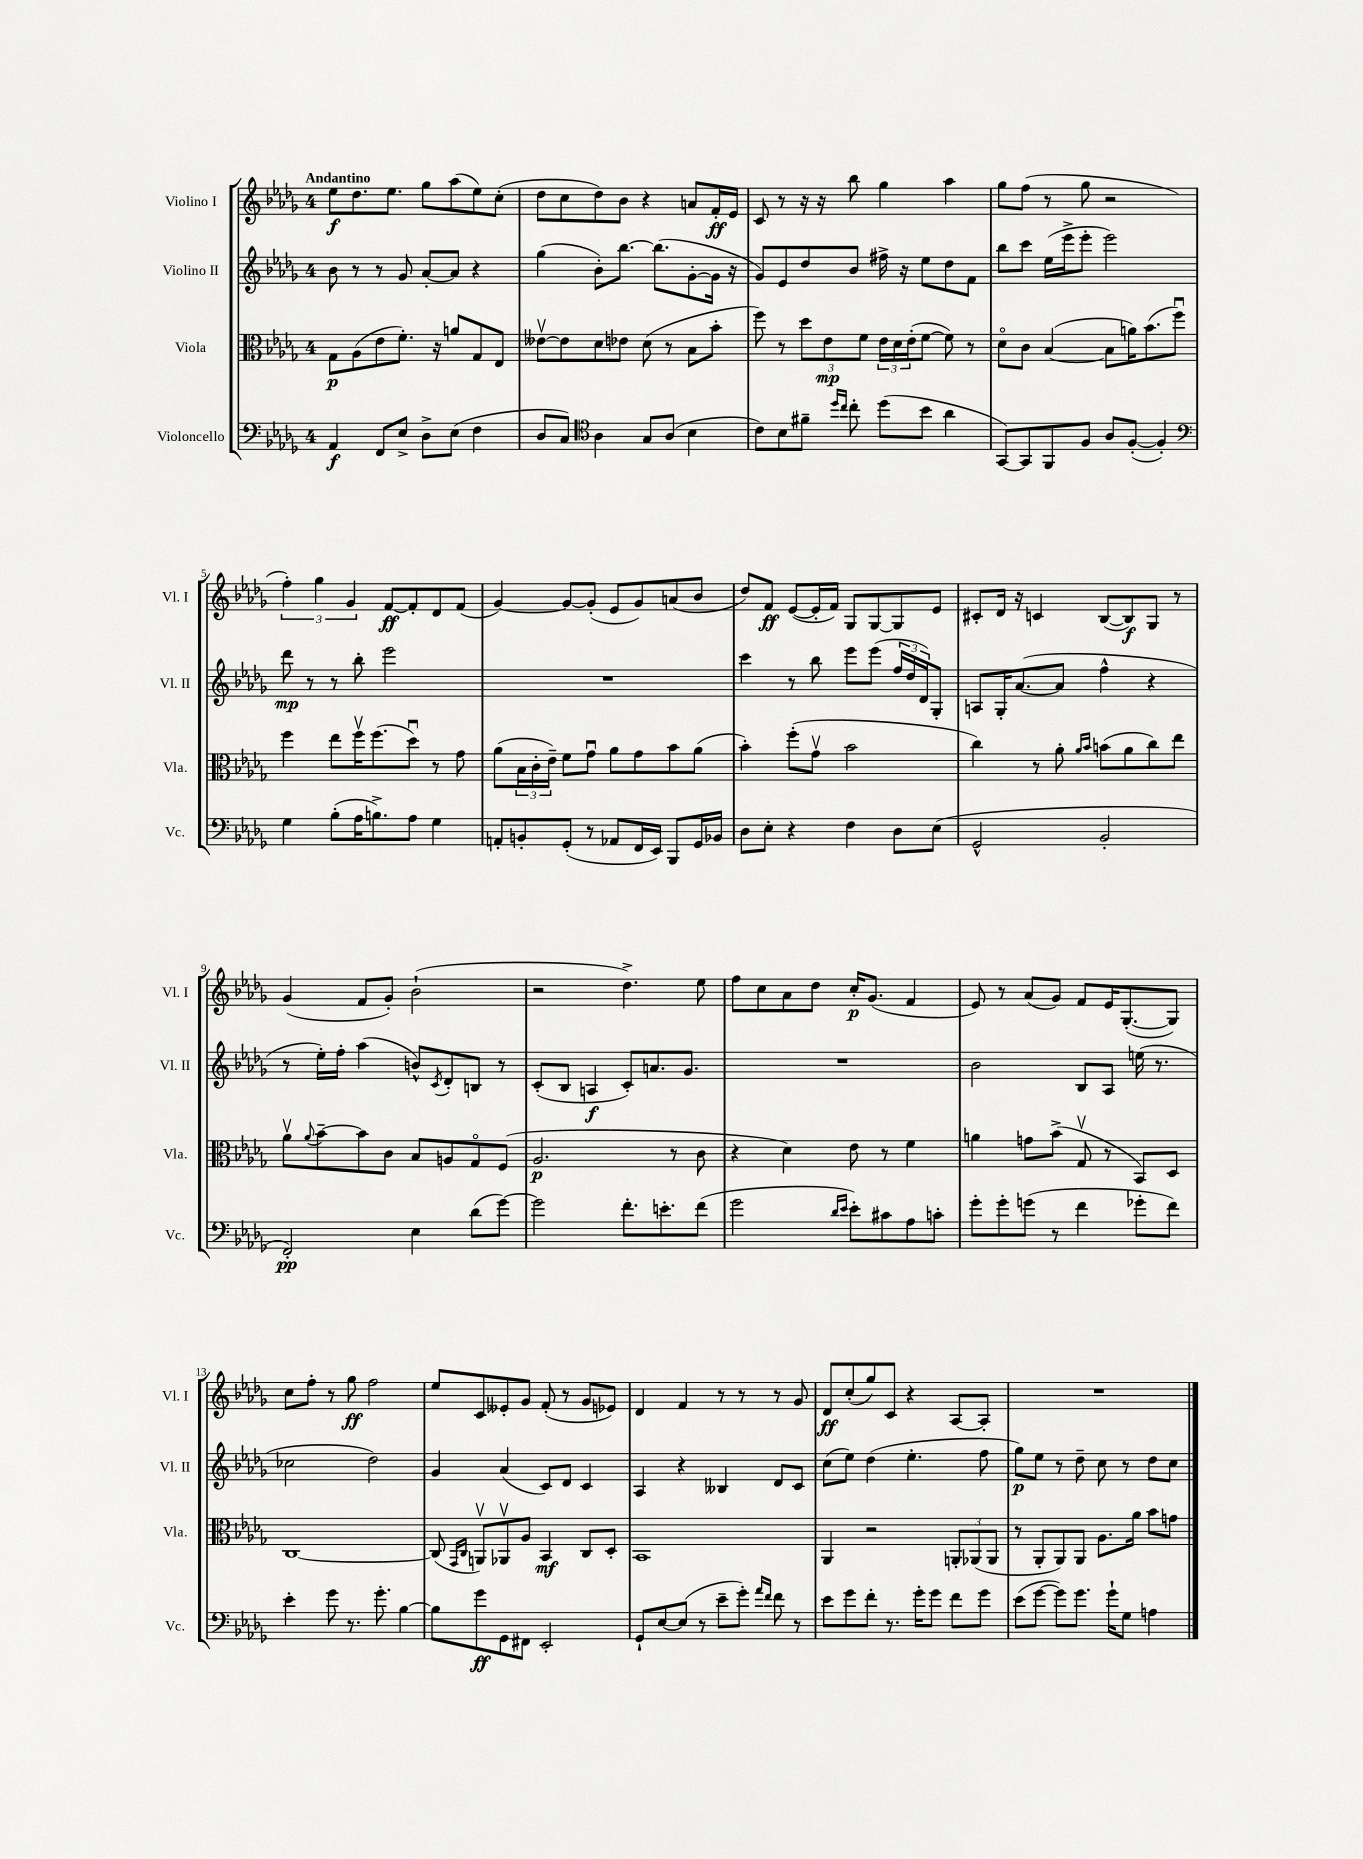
<<
\new StaffGroup <<
\new Staff = "s0" \with { instrumentName = "Violino I" shortInstrumentName = "Vl. I" } {
    \clef treble \key des \major \once \override Staff.TimeSignature.style = #'single-digit \time 4/4 \tempo "Andantino"
    ees''8\f des''8. ees''8. ges''8 aes''8( ees''8) c''8-.( |
    des''8 c''8 des''8) bes'8 r4 a'8 f'16-.\ff ees'16 |
    c'8 r8 r16 r16 bes''8 ges''4 aes''4 |
    ges''8 f''8( r8 ges''8 r2 |
    \tuplet 3/2 { f''4-.) ges''4 ges'4 } f'8~\ff f'8-. des'8 f'8( |
    ges'4~) ges'8~ ges'8-.( ees'8 ges'8) a'8( bes'8 |
    des''8) f'8\ff ees'8~( ees'16-. f'16) ges8 ges8~ ges8 ees'8 |
    cis'8-. des'16 r16 c'4 bes8~( bes8\f) ges8 r8 |
    ges'4( f'8 ges'8-.) bes'2-!( |
    r2 des''4.->) ees''8 |
    f''8 c''8 aes'8 des''8 c''16-.\p ges'8.( f'4 |
    ees'8) r8 aes'8( ges'8) f'8 ees'16 ges8.~-.( ges8) |
    c''8 f''8-. r8 ges''8\ff f''2 |
    ees''8 c'8 eeses'8-. ges'8 f'8-.( r8 ges'8 ees'8) |
    des'4 f'4 r8 r8 r8 ges'8 |
    des'8\ff c''8-.( ges''8) c'8 r4 aes8~ aes8-. |
    R1 \bar "|." |
}
\new Staff = "s1" \with { instrumentName = "Violino II" shortInstrumentName = "Vl. II" } {
    \clef treble \key des \major \once \override Staff.TimeSignature.style = #'single-digit \time 4/4
    bes'8 r8 r8 ges'8 aes'8~-. aes'8 r4 |
    ges''4( bes'8-.) bes''8.~ bes''8.( ges'8~-. ges'16 r16 |
    ges'8) ees'8 des''8 bes'8 fis''16-> r16 ees''8 des''8 f'8 |
    bes''8 c'''8 ees''16( ees'''16-> ees'''8-. ees'''2) |
    des'''8\mp r8 r8 bes''8-. ees'''2 |
    R1 |
    c'''4 r8 bes''8 ees'''8 ees'''8( \tuplet 3/2 { f''16 des''16 des'16) } ges8-. |
    a8 ges16-. aes'8.~( aes'8 f''4-^ r4 |
    r8 ees''16-.) f''16-. aes''4( b'8-^) \acciaccatura { c'8 } des'8-. b8 r8 |
    c'8-.( bes8 a4\f c'8-.) a'8. ges'8. |
    R1 |
    bes'2 bes8 aes8 e''16( r8. |
    ces''2 des''2) |
    ges'4 aes'4( c'8) des'8 c'4 |
    aes4 r4 beses4 des'8 c'8 |
    c''8( ees''8) des''4( ees''4.-. f''8 |
    ges''8\p) ees''8 r8 des''8-- c''8 r8 des''8 c''8 \bar "|." |
}
\new Staff = "s2" \with { instrumentName = "Viola" shortInstrumentName = "Vla." } {
    \clef alto \key des \major \once \override Staff.TimeSignature.style = #'single-digit \time 4/4
    ges8\p aes8( ees'8 f'8.-.) r16 a'8 ges8 ees8 |
    eeses'8~\upbow eeses'8 des'8 ees'8 des'8( r8 bes8 bes'8-. |
    f''8) r8 \tuplet 3/2 { des''8 ees'8\mp f'8 } \tuplet 3/2 { ees'16 des'16 ees'16-.( } f'8~ f'8) r8 |
    des'8\flageolet c'8 bes4~( bes8 a'16) bes'8.( f''8\downbow) |
    f''4 ees''8 f''16\upbow f''8.( des''8\downbow) r8 ges'8 |
    aes'8( \tuplet 3/2 { bes16 c'16-. ees'16--) } f'8 ges'8\downbow aes'8 ges'8 bes'8 aes'8( |
    bes'4-.) f''8-.( ges'8\upbow bes'2 |
    c''4) r8 aes'8-. \grace { aes'16 bes'16 } b'8( aes'8 c''8) ees''8 |
    aes'8\upbow \appoggiatura { aes'8 } bes'8~-- bes'8 c'8 bes8 a8 ges8\flageolet f8( |
    aes2.\p r8 c'8 |
    r4 des'4) ees'8 r8 f'4 |
    a'4 g'8 bes'8->( ges8\upbow r8 bes,8) des8 |
    c1~ |
    c8( \grace { ges,16 c16 } a,8\upbow) aes,8\upbow aes8 bes,4\mf c8 des8-. |
    bes,1 |
    aes,4 r2 \tuplet 3/2 { a,8-. aes,8( aes,8 } |
    r8 aes,8-. aes,8) aes,8 aes8. aes'16 bes'8 g'8 \bar "|." |
}
\new Staff = "s3" \with { instrumentName = "Violoncello" shortInstrumentName = "Vc." } {
    \clef bass \key des \major \once \override Staff.TimeSignature.style = #'single-digit \time 4/4
    aes,4\f f,8 ees8-> des8-> ees8( f4 |
    des8 c8) \clef tenor aes4 ges8 aes8( bes4 |
    c'8) bes8 fis'8-- \grace { des''16 c''16 } c''8-. des''8( bes'8 aes'4 |
    ges,8~) ges,8 f,8 f8 aes8 f8~-.( f4-.) |
    \clef bass ges4 bes8-.( aes16 b8.->) aes8 ges4 |
    a,8-. b,8-. ges,8-.( r8 aes,8 f,16 ees,16) bes,,8 ges,16 bes,16 |
    des8 ees8-. r4 f4 des8 ees8( |
    ges,2-^ bes,2-. |
    f,2-.\pp) ees4 des'8( ges'8~) |
    ges'2 f'8.-. e'8.-. f'8( |
    ges'2 \grace { des'16 ees'16 } ees'8-.) cis'8 aes8 c'8-. |
    ges'8-. ges'8-. g'8( r8 f'4 ges'8-. f'8) |
    ees'4-. ges'8 r8. ges'8.-. bes4~ |
    bes8 ges'8\ff ges,8 fis,8 ees,2-. |
    ges,8-! ees8~ ees8( r8 ees'8-- ges'8-.) \grace { aes'16 f'16 } f'8 r8 |
    ees'8 ges'8 f'8-. r8. ges'16-. ges'8 f'8 ges'8 |
    ees'8( ges'8~ ges'8) ges'8. ges'16-! ges8 a4 \bar "|." |
}
>>
>>
